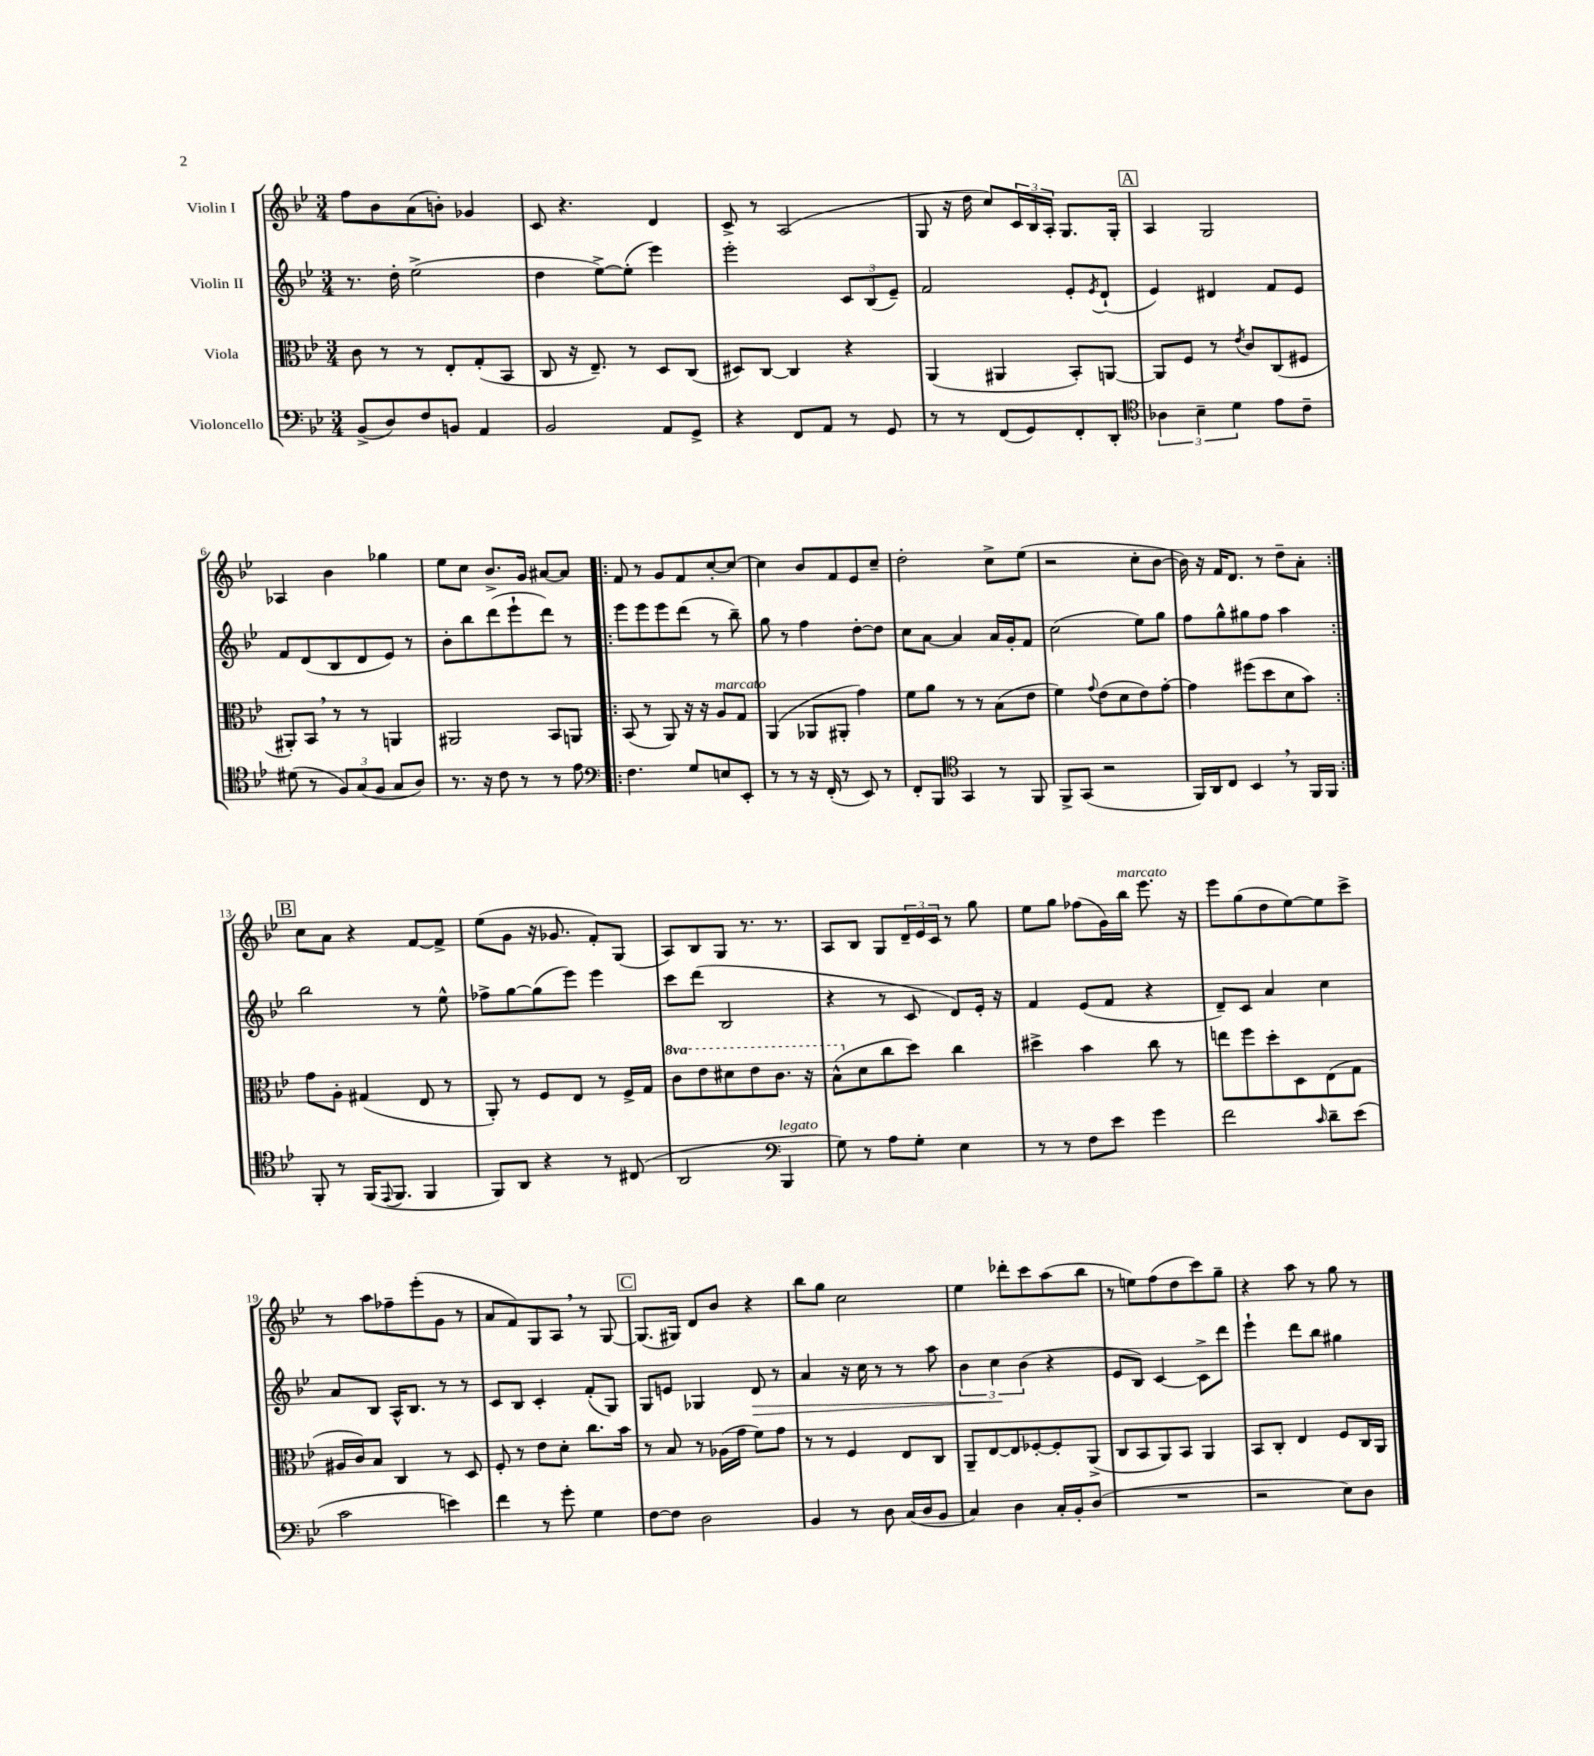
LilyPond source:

<<
\new StaffGroup <<
\new Staff = "s0" \with { instrumentName = "Violin I" } {
    \clef treble \key bes \major \numericTimeSignature \time 3/4
    f''8 bes'8 a'8( b'8-.) ges'4 |
    c'8 r4. d'4 |
    c'8-> r8 a2( |
    g8 r16 d''16 c''8) \tuplet 3/2 { c'16 bes16 a16-. } g8. g16-. |
    \mark \markup { \box "A" } a4 g2 |
    aes4 bes'4 ges''4 |
    ees''8 c''8 bes'8.-> g'16 ais'8~ ais'8 |
    \repeat volta 2 { f'8 r8 g'8 f'8 c''8~-. c''8~ |
    c''4 bes'8 f'8 ees'8 c''8-- |
    d''2-. c''8-> ees''8( |
    r2 c''8-. bes'8~ |
    bes'16) r16 f'16 d'8. r8 d''8-- a'8-. | }
    \mark \markup { \box "B" } c''8 a'8 r4 f'8~ f'8-> |
    ees''8( g'8 r16 ges'8. f'8-.) g8( |
    a8) bes8 g8 r8. r8. |
    a8 bes8 g8 \tuplet 3/2 { d'16-- ees'16 c'16 } r8 g''8 |
    ees''8 g''8 fes''8( g'16) bes''16^\markup { \italic "marcato" } ees'''8. r16 |
    ees'''8 g''8( d''8 ees''8~) ees''8 c'''8-> |
    r8 a''8 fes''8-- ees'''8-.( g'8 r8 |
    a'8 f'8) g8 a8 \breathe r8 g8~ |
    \mark \markup { \box "C" } g8.( gis16) d'8 bes'8 r4 |
    bes''8 g''8 c''2 |
    ees''4 des'''8-. c'''8 a''8( bes''8 |
    r8 e''8) f''8( d''8 c'''8) g''8-- |
    r4 a''8 r8 g''8 r8 \bar "|." |
}
\new Staff = "s1" \with { instrumentName = "Violin II" } {
    \clef treble \key bes \major \numericTimeSignature \time 3/4
    r8. d''16-. ees''2->( |
    d''4 ees''8~->) ees''8-.( ees'''4) |
    ees'''2-. \tuplet 3/2 { c'8 bes8( ees'8--) } |
    f'2 ees'8-. \acciaccatura { ees'8 } d'8-!( |
    \mark \markup { \box "A" } ees'4) dis'4 f'8 ees'8 |
    f'8 d'8( bes8 d'8 ees'8) r8 |
    bes'8-. bes''8 d'''8( ees'''8-! d'''8) r8 |
    \repeat volta 2 { ees'''8 ees'''8 ees'''8 d'''8( r8 bes''8--) |
    g''8 r8 f''4 d''8~-. d''8 |
    c''8 a'8~ a'4 a'16 g'16-. f'8 |
    c''2( ees''8) g''8 |
    f''8 g''8-^ gis''8 f''8 a''4 | }
    \mark \markup { \box "B" } bes''2 r8 ees''8-^ |
    fes''8-> g''8~ g''8( ees'''8) ees'''4 |
    c'''8 d'''8( bes2 |
    r4 r8 c'8 d'8) ees'16-. r16 |
    f'4 ees'8( f'8 r4 |
    d'8--) c'8 a'4 c''4 |
    a'8 bes8 a16-^ bes8. r8 r8 |
    c'8 bes8 c'4-. f'8-.( g8) |
    \mark \markup { \box "C" } g8 e'8 ges4 d'8\> r8 |
    a'4 r16 c''16 r8 r8 a''8 |
    \tuplet 3/2 { bes'4 c''4\! bes'4( } r4 |
    ees'8 bes8) c'4~ c'8-> d'''8 |
    ees'''4-! d'''8 bes''8 gis''4 \bar "|." |
}
\new Staff = "s2" \with { instrumentName = "Viola" } {
    \clef alto \key bes \major \numericTimeSignature \time 3/4 \set Staff.ottavationMarkups = #ottavation-simple-ordinals
    c'8 r8 r8 ees8-. g8-.( bes,8 |
    c8 r16 ees8.--) r8 d8 c8( |
    dis8) c8~ c4 r4 |
    a,4( ais,4 bes,8-.) a,8~ |
    \mark \markup { \box "A" } a,8 f8 r8 \acciaccatura { ees'8 } c'8 c8( fis8 |
    ais,8-.) bes,8 \breathe r8 r8 a,4 |
    ais,2 bes,8 a,8 |
    \repeat volta 2 { bes,8( r8 a,8) r16 r16 a8^\markup { \italic "marcato" } g8 |
    a,4( aes,8 ais,8-. g'4) |
    f'8 a'8 r8 r8 bes8( ees'8 |
    f'4) \appoggiatura { g'8 } ees'8( d'8 ees'8) g'8~-. |
    g'4 fis''8( d''8 d'8 bes'8) | }
    \mark \markup { \box "B" } g'8 a8-. gis4( ees8 r8 |
    a,8-.) r8 f8 ees8 r8 f16-> g16 |
    \ottava #1 c''8 ees''8 dis''8 ees''8 c''8. r16 |
    bes'8-^( \ottava #0 d'8 c''8 d''8) c''4 |
    dis''4-> bes'4 c''8 r8 |
    e''8 f''8 d''8-. d8 ees8( g8 |
    ais16 c'16) bes8 c4 r8 d8 |
    f8-. r8 ees'8 d'8-. c''8. bes'16 |
    \mark \markup { \box "C" } r8 bes8 r8 aes16( g'16 f'8) g'8 |
    r8 r8 f4 ees8 c8 |
    a,8-- ees8~ ees8 fes8~-. fes8-. a,8->( |
    c8 bes,8 a,8) bes,8 a,4 |
    bes,8 c8-. ees4 f8 c16 a,16 \bar "|." |
}
\new Staff = "s3" \with { instrumentName = "Violoncello" } {
    \clef bass \key bes \major \numericTimeSignature \time 3/4
    bes,8->( d8) f8 b,8 a,4 |
    bes,2 a,8 g,8-> |
    r4 f,8 a,8 r8 g,8 |
    r8 r8 f,8( g,8) f,8-. d,8-. |
    \mark \markup { \box "A" } \clef tenor \tuplet 3/2 { aes4 bes4-- d'4 } ees'8 c'8-- |
    dis'8( r8 \tuplet 3/2 { f8) g8( f8 } g8 a8) |
    r8. r16 c'8 r8 r8 ees'8 |
    \repeat volta 2 { \clef bass f4. g8 e8 ees,8-. |
    r8 r8 r16 f,16-.( r8 ees,8) r8 |
    f,8-. bes,,8 \clef tenor g,4 r8 f,8 |
    f,8-> g,8( r2 |
    f,16) a,16 c8 bes,4 \breathe r8 f,16 f,16 | }
    \mark \markup { \box "B" } f,8-. r8 f,16( \appoggiatura { ees,8 } f,8. f,4 |
    f,8) a,8 r4 r8 cis8( |
    a,2 \clef bass bes,,4^\markup { \italic "legato" } |
    g8) r8 a8 g8-. ees4 |
    r8 r8 f8 ees'8 g'4 |
    f'2 \grace { c'16 } d'8-- ees'8( |
    c'2 e'4) |
    f'4 r8 g'8-. g4 |
    \mark \markup { \box "C" } f8~ f8 d2 |
    bes,4 r8 d8 c16( d16 bes,8 |
    c4) d4 c16-. bes,16-. d8( |
    R2. |
    r2 ees8) d8 \bar "|." |
}
>>
>>
